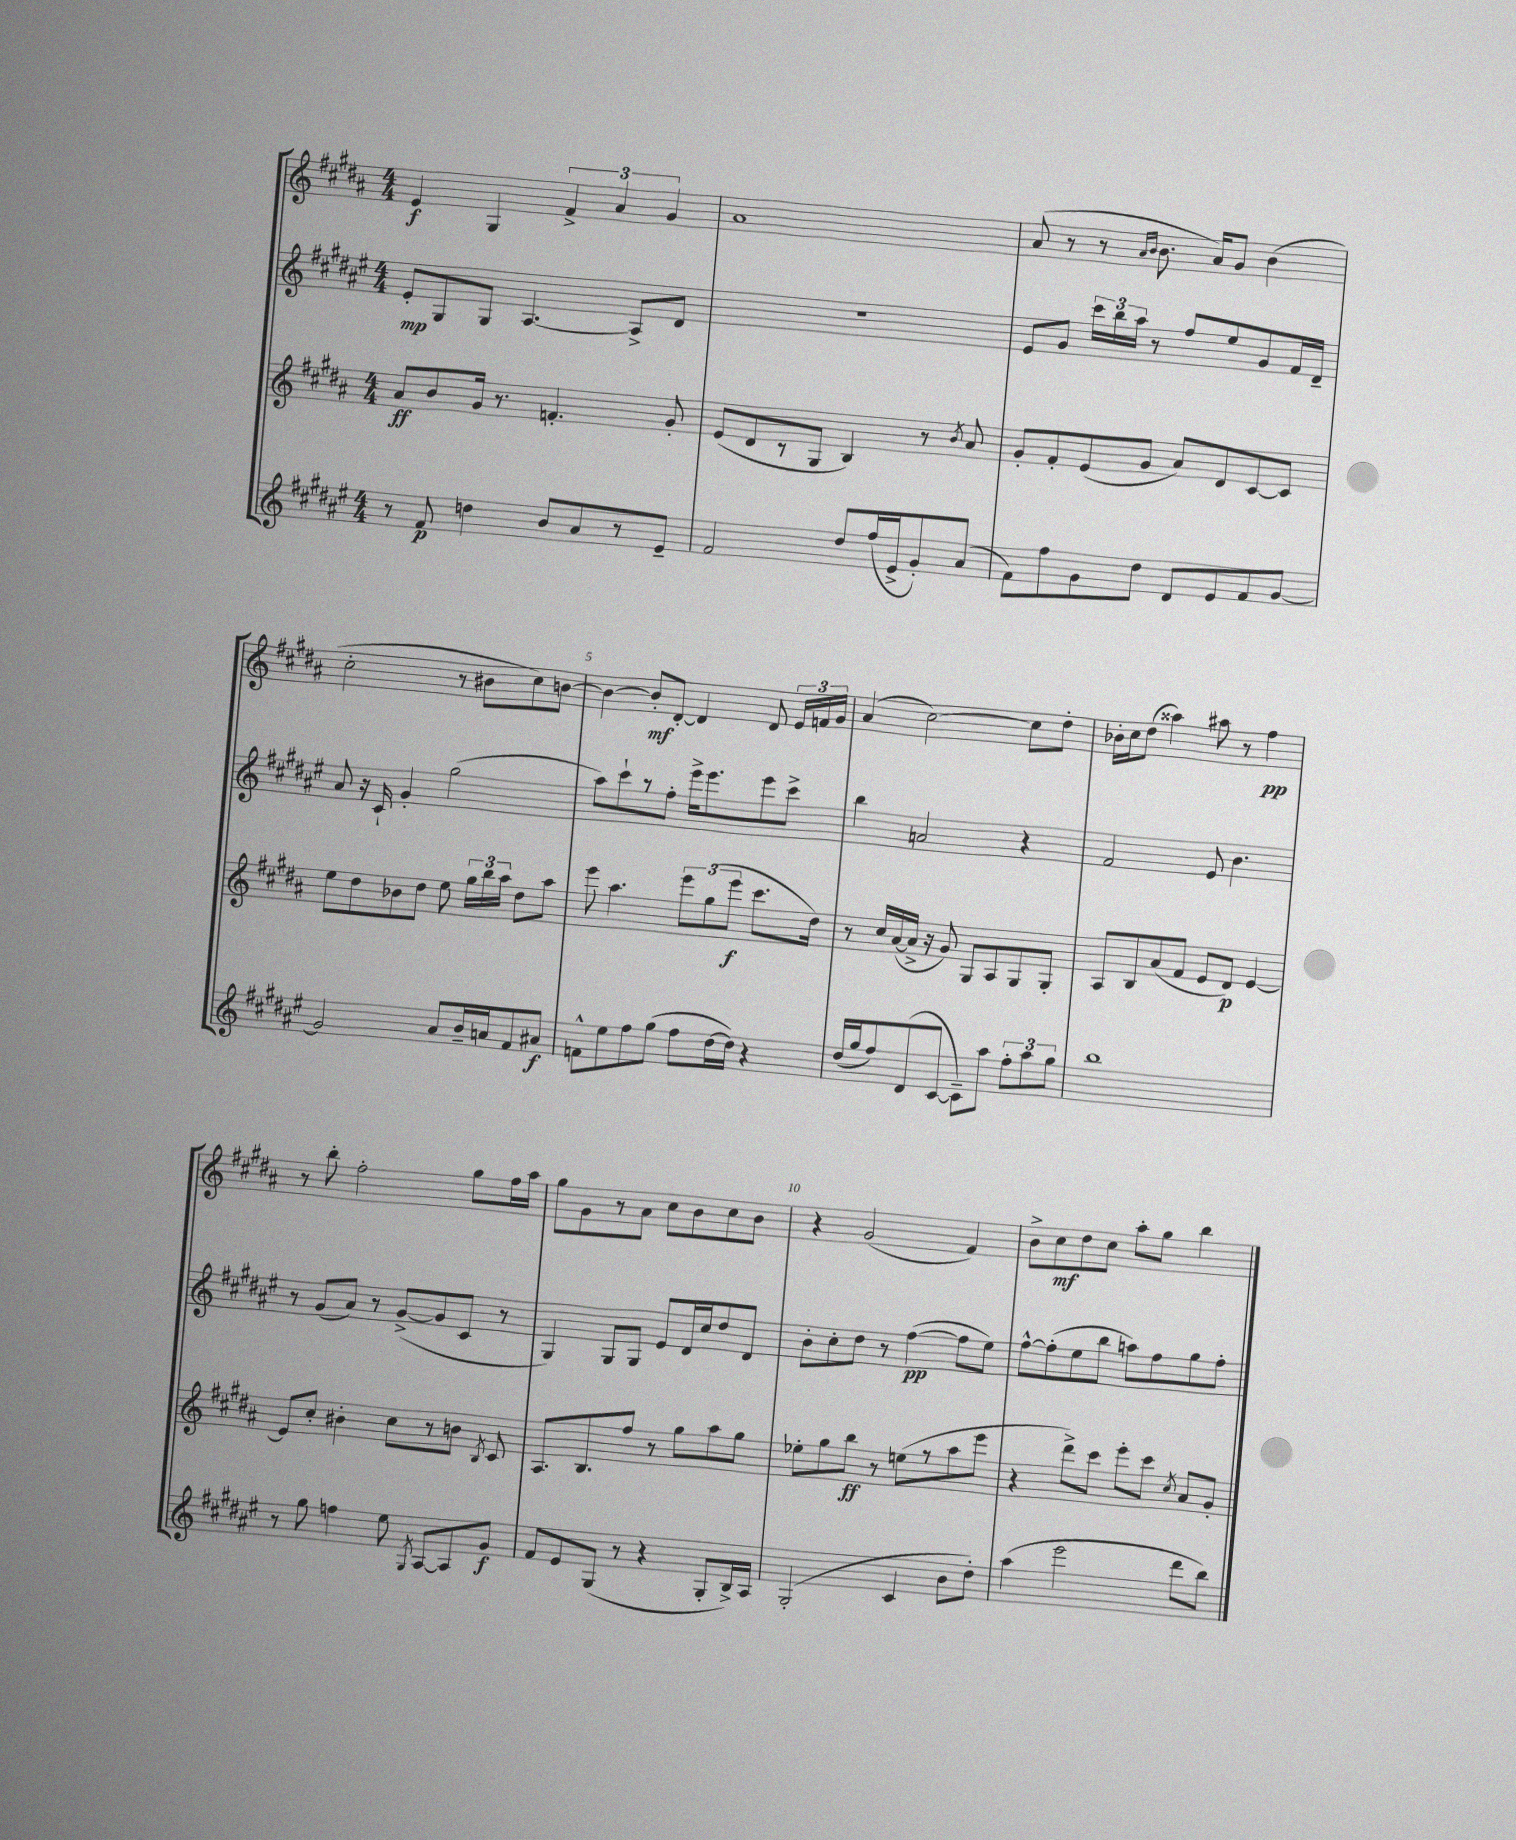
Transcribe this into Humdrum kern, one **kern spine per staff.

**kern	**dynam	**kern	**dynam	**kern	**dynam	**kern	**dynam
*part4	*part4	*part3	*part3	*part2	*part2	*part1	*part1
*staff4	*staff4	*staff3	*staff3	*staff2	*staff2	*staff1	*staff1
*clefG2	*	*clefG2	*	*clefG2	*	*clefG2	*
*k[f#c#g#d#a#e#]	*	*k[f#c#g#d#a#]	*	*k[f#c#g#d#a#e#]	*	*k[f#c#g#d#a#]	*
*M4/4	*	*M4/4	*	*M4/4	*	*M4/4	*
=1	=1	=1	=1	=1	=1	=1	=1
8r	.	8a#/L	ff	8e#'/L	mp	4e/	f
8f#/	p	8b/	.	8G#/	.	.	.
4ddn\	.	16g#/Jk	.	8G#/J	.	4G#/	.
.	.	8.r	.	.	.	.	.
.	.	.	.	[4.A#/	.	.	.
8b/L	.	4.fn'/	.	.	.	6f#^/	.
8a#/	.	.	.	.	.	.	.
.	.	.	.	.	.	6a#/	.
8r	.	.	.	8A#^/L]	.	.	.
.	.	.	.	.	.	6g#/	.
8e#~/J	.	8g#'/	.	8d#/J	.	.	.
=2	=2	=2	=2	=2	=2	=2	=2
2f#/	.	(8e/L	.	1r	.	1a#	.
.	.	8d#/	.	.	.	.	.
.	.	8r	.	.	.	.	.
.	.	8G#/J	.	.	.	.	.
8dd#/L	.	4B/)	.	.	.	.	.
(16ff#/L	.	.	.	.	.	.	.
16e#^/J	.	.	.	.	.	.	.
8g#'/)	.	8r	.	.	.	.	.
.	.	8qb/	.	.	.	.	.
(8a#/J	.	8a#/	.	.	.	.	.
=3	=3	=3	=3	=3	=3	=3	=3
8f#\L)	.	8g#'/L	.	8e#/L	.	(8a#/	.
8ff#\	.	8f#'/	.	8g#/J	.	8r	.
8g#\	.	(8e/	.	24ccc#\LL	.	8r	.
.	.	.	.	24bb\	.	.	.
.	.	.	.	24aa#\JJ	.	.	.
.	.	.	.	.	.	16qqa#/LL	.
.	.	.	.	.	.	16qqb/JJ	.
8dd#\J	.	8g#/J	.	8r	.	8.b\	.
8d#/L	.	8a#/L)	.	8ff#/L	.	.	.
.	.	.	.	.	.	16a#/KL)	.
8e#/	.	8d#/	.	8ee#/	.	8g#/J	.
8f#/	.	[8c#/	.	8g#/	.	(4b\	.
[8g#/J	.	8c#/J]	.	16f#/L	.	.	.
.	.	.	.	16d#~/JJ	.	.	.
!!LO:LB:g=z
=4	=4	=4	=4	=4	=4	=4	=4
2g#/]	.	8ee\L	.	8a#/	.	2cc#'\	.
.	.	8dd#\	.	16r	.	.	.
.	.	.	.	16c#`/	.	.	.
.	.	8b-X\	.	4g#'/	.	.	.
.	.	8dd#\J	.	.	.	.	.
8a#/L	.	8ee\	.	(2gg#\	.	8r	.
16b~/L	.	24gg#\LL	.	.	.	8b#X\L	.
.	.	24bb\	.	.	.	.	.
16an/J	.	.	.	.	.	.	.
.	.	24aa#\JJ	.	.	.	.	.
8f#/	.	8dd#\L	.	.	.	8cc#\)	.
8a#X/J	f	8aa#\J	.	.	.	[8bn\J	.
=5	=5	=5	=5	=5	=5	=5	=5
8fn^^\L	.	8eee\	.	8aa#\L)	.	4b\_	.
8ee#\	.	4.aa#\	.	8ccc#`\	.	.	.
8ff#\	.	.	.	8r	.	8b'/L]	mf
(8gg#\J	.	.	.	8ff#'\J	.	[8d#'/J	.
8ff#\L	.	12eee\L	.	16eee#^\KL	.	4d#/]	.
.	.	.	.	8.eee#\	.	.	.
.	.	(12gg#\	.	.	.	.	.
[16dd#\L	.	.	.	.	.	.	.
.	.	12eee\J	f	.	.	.	.
16dd#\JJ])	.	.	.	.	.	.	.
4r	.	8.ccc#\L	.	8eee#\	.	8d#/	.
.	.	.	.	8ccc#^\J	.	24e/LL	.
.	.	.	.	.	.	24fn/	.
.	.	16dd#\Jk)	.	.	.	.	.
.	.	.	.	.	.	24g#/JJ	.
=6	=6	=6	=6	=6	=6	=6	=6
(16dd#/LL	.	8r	.	4bb\	.	(4a#/	.
16gg#/J	.	.	.	.	.	.	.
8ff#/)	.	16cc#/LL	.	.	.	.	.
.	.	([16a#/	.	.	.	.	.
(8d#/	.	16a#^/JJ]	.	2an/	.	[2cc#\)	.
.	.	16r	.	.	.	.	.
[8c#/J	.	8g#/)	.	.	.	.	.
8c#~\L])	.	8G#/L	.	.	.	.	.
8aa#\J	.	8A#/	.	.	.	.	.
12ff#'\L	.	8G#/	.	4r	.	8cc#\L]	.
12aa#\	.	.	.	.	.	.	.
.	.	8G#'/J	.	.	.	8dd#'\J	.
12gg#\J	.	.	.	.	.	.	.
=7	=7	=7	=7	=7	=7	=7	=7
1bb	.	8A#/L	.	2f#/	.	16b-X'\LL	.
.	.	.	.	.	.	16cc#\J	.
.	.	8B/	.	.	.	(8dd#\J	.
.	.	(8a#/	.	.	.	4aa##X\)	.
.	.	8f#/J	.	.	.	.	.
.	.	8e/L	.	8e#/	.	8aa#X\	.
.	.	8d#/J)	p	4.b\	.	8r	.
.	.	[4e/	.	.	.	4ff#\	pp
!!LO:LB:g=z
=8	=8	=8	=8	=8	=8	=8	=8
8r	.	8e/L]	.	8r	.	8r	.
8gg#\	.	8cc#'/J	.	(8g#/L	.	8bb'\	.
4ffn\	.	4b#X'\	.	8a#/J)	.	2ff#'\	.
.	.	.	.	8r	.	.	.
8ee#\	.	8cc#\L	.	([8g#^/L	.	.	.
8qG#/	.	.	.	.	.	.	.
[8A#/L	.	8r	.	8g#/]	.	.	.
8A#/]	.	8bn\J	.	8c#/J	.	8gg#\L	.
.	.	8qB/	.	.	.	.	.
8g#/J	f	8c#/	.	8r	.	16ff#\L	.
.	.	.	.	.	.	16aa#\JJ	.
=9	=9	=9	=9	=9	=9	=9	=9
8f#/L	.	8.A#/L	.	4G#/)	.	8gg#\L	.
8e#/	.	.	.	.	.	8g#\	.
.	.	8.B/	.	.	.	.	.
(8G#/J	.	.	.	8G#/L	.	8r	.
8r	.	8ff#/J	.	8G#/J	.	8a#\J	.
4r	.	8r	.	8e#/L	.	8cc#\L	.
.	.	8gg#\L	.	16d#/L	.	8b\	.
.	.	.	.	16cc#/J	.	.	.
8G#'/L	.	8aa#\	.	8dd#/	.	8cc#\	.
16B^/L)	.	8gg#\J	.	8d#/J	.	8b\J	.
16A#/JJ	.	.	.	.	.	.	.
=10	=10	=10	=10	=10	=10	=10	=10
(2G#'/	.	8ee-X'\L	.	8b'\L	.	4r	.
.	.	8gg#\	.	8cc#'\	.	.	.
.	.	8bb\J	ff	8dd#\J	.	(2g#/	.
.	.	8r	.	8r	.	.	.
4c#/	.	(8een\L	.	([4ff#\	pp	.	.
.	.	8r	.	.	.	.	.
8b\L	.	8aa#\	.	8ff#\L]	.	4f#/)	.
8dd#'\J)	.	8eee\J	.	8ee#\J)	.	.	.
=11	=11	=11	=11	=11	=11	=11	=11
(4aa#\	.	4r	.	[8ff#^^\L	.	8b^\L	.
.	.	.	.	(8ff#'\]	.	8cc#\	mf
2eee#\	.	8ddd#^\L)	.	8ee#\	.	8dd#\	.
.	.	8ccc#\J	.	8bb\J	.	8cc#\J	.
.	.	8eee'\L	.	8aan\L)	.	8aa#'\L	.
.	.	8ccc#\J	.	8ff#\	.	8gg#\J	.
.	.	8qcc#/	.	.	.	.	.
8ddd#\L	.	8a#/L	.	8gg#\	.	4bb\	.
8bb\J)	.	8g#'/J	.	8ff#'\J	.	.	.
==	==	==	==	==	==	==	==
*-	*-	*-	*-	*-	*-	*-	*-
